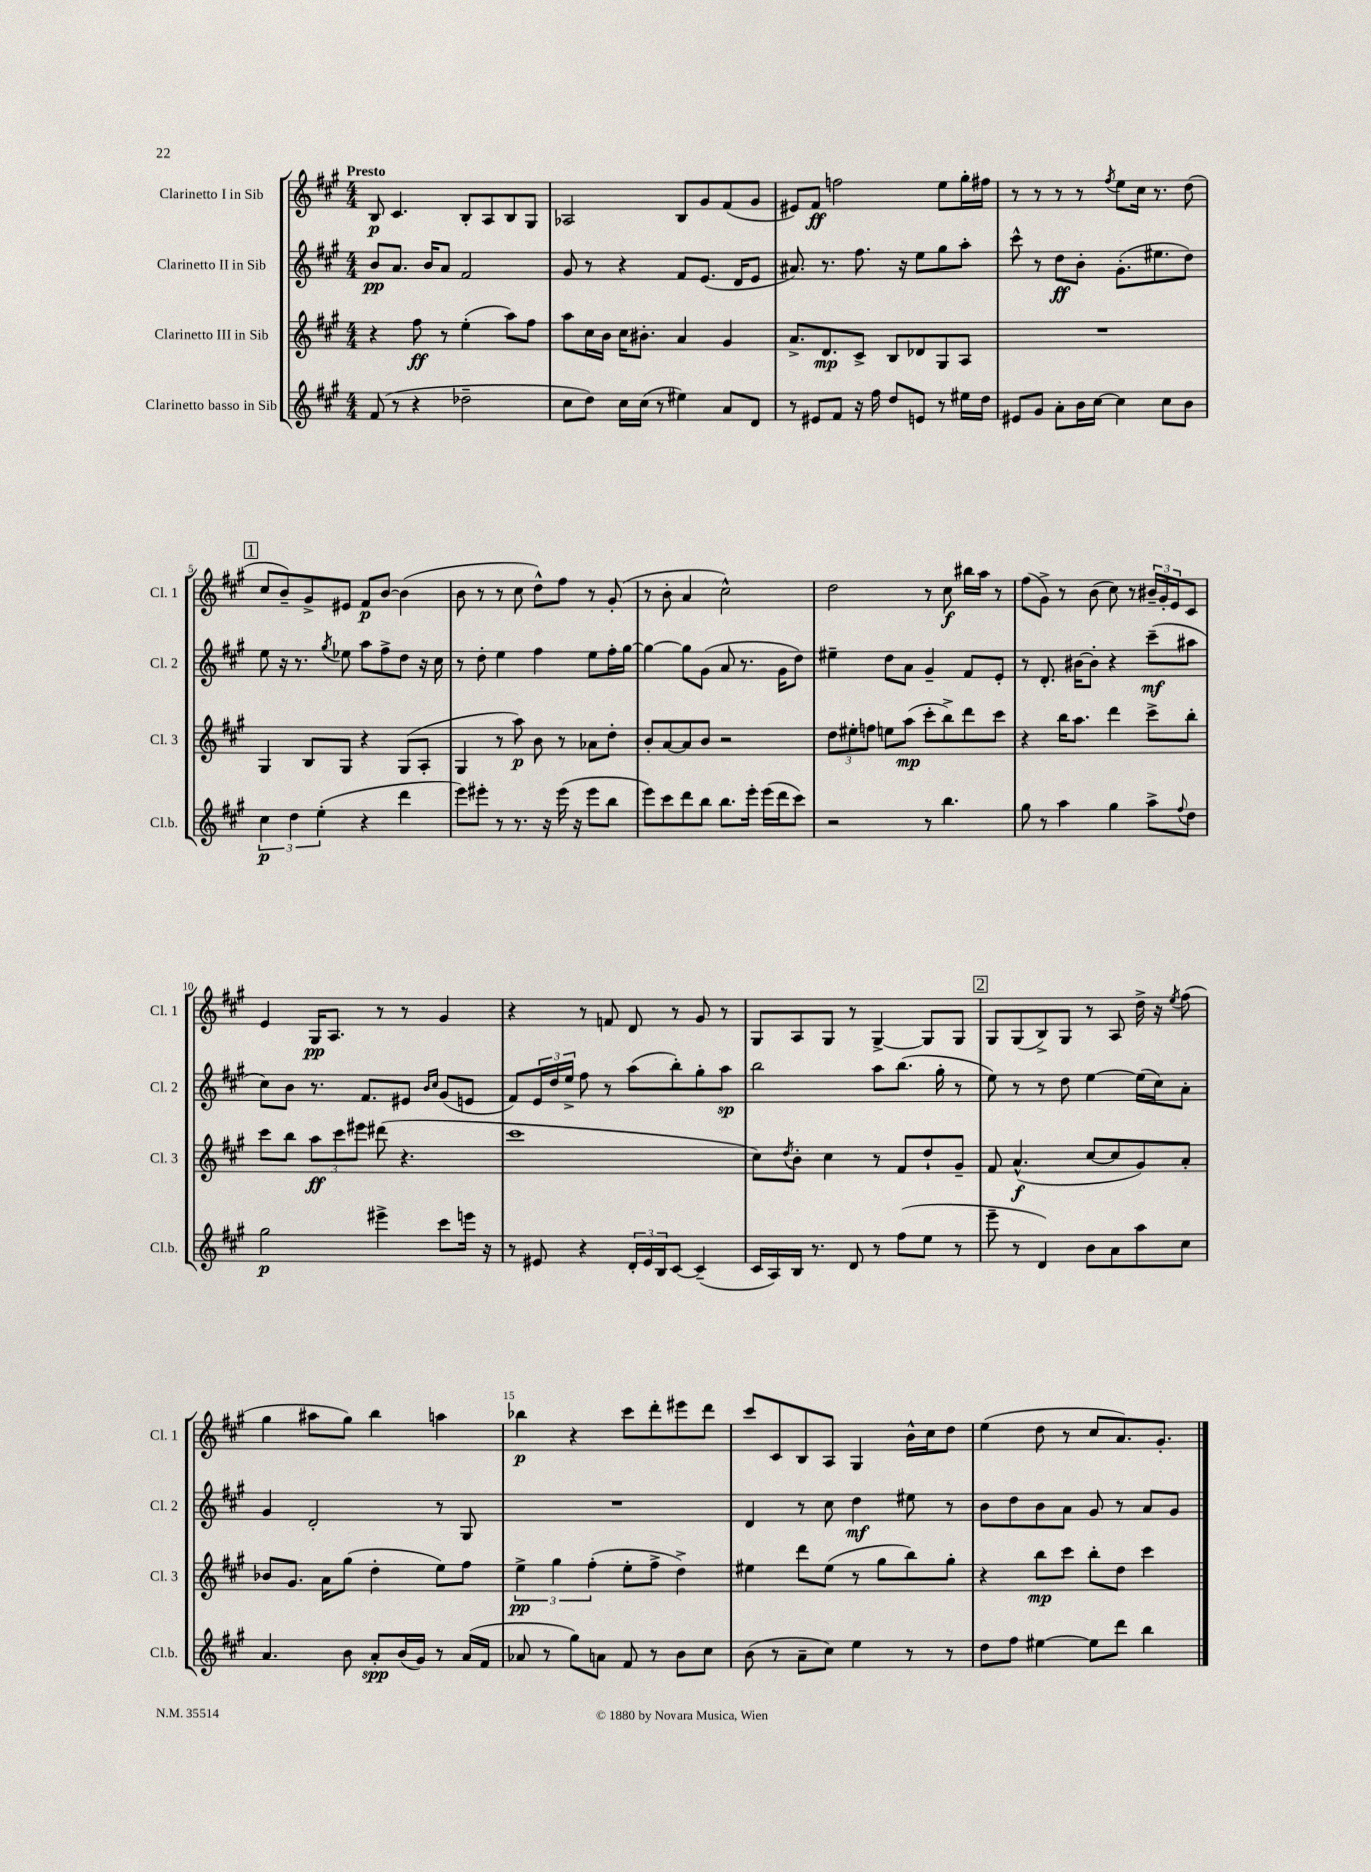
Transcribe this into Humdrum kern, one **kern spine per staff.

**kern	**dynam	**kern	**dynam	**kern	**dynam	**kern	**dynam
*part4	*part4	*part3	*part3	*part2	*part2	*part1	*part1
*staff4	*staff4	*staff3	*staff3	*staff2	*staff2	*staff1	*staff1
*I"Clarinetto basso in Sib	*	*I"Clarinetto III in Sib	*	*I"Clarinetto II in Sib	*	*I"Clarinetto I in Sib	*
*I'Cl.b.	*	*I'Cl. 3	*	*I'Cl. 2	*	*I'Cl. 1	*
*clefG2	*	*clefG2	*	*clefG2	*	*clefG2	*
*k[f#c#g#]	*	*k[f#c#g#]	*	*k[f#c#g#]	*	*k[f#c#g#]	*
*M4/4	*	*M4/4	*	*M4/4	*	*M4/4	*
=1	=1	=1	=1	=1	=1	=1	=1
!	!	!	!	!	!	!LO:TX:a:B:t=Presto	!
(8f#/	.	4r	.	8b/L	pp	8B/	p
8r	.	.	.	8.a/J	.	4.c#/	.
4r	.	8ff#\	ff	.	.	.	.
.	.	.	.	16b/KL	.	.	.
.	.	8r	.	8a/J	.	.	.
2dd-X~\	.	(4ee'\	.	2f#/	.	8B'/L	.
.	.	.	.	.	.	8A/	.
.	.	8aa\L)	.	.	.	8B/	.
.	.	8ff#\J	.	.	.	8G#/J	.
=2	=2	=2	=2	=2	=2	=2	=2
8cc#\L	.	8aa\L	.	8g#/	.	2A-X/	.
8dd\J)	.	16cc#\L	.	8r	.	.	.
.	.	16b\JJ	.	.	.	.	.
16cc#\LL	.	16cc#\KL	.	4r	.	.	.
(16cc#\JJ	.	8.b#X'\J	.	.	.	.	.
8r	.	.	.	.	.	.	.
4ee#X\)	.	4a/	.	8f#/L	.	8B/L	.
.	.	.	.	(8.e/J	.	8g#/	.
8a/L	.	4g#/	.	.	.	(8f#/	.
.	.	.	.	16d/KL	.	.	.
8d/J	.	.	.	8e/J	.	8g#/J	.
=3	=3	=3	=3	=3	=3	=3	=3
8r	.	8.a^/L	.	8.a#X/)	.	8e#X/L)	.
8e#X/L	.	.	.	.	.	8f#/J	ff
.	.	8.d/	mp	8.r	.	.	.
8f#/J	.	.	.	.	.	2ffn\	.
16r	.	8c#^/J	.	8.ff#\	.	.	.
16ff#\	.	.	.	.	.	.	.
8dd/L	.	8B/L	.	.	.	.	.
.	.	.	.	16r	.	.	.
8en/J	.	8d-X/	.	8ee\L	.	.	.
8r	.	8G#/	.	8gg#\	.	8ee\L	.
16ee#X\LL	.	8A/J	.	8aa'\J	.	16gg#'\L	.
16dd\JJ	.	.	.	.	.	16ff#X\JJ	.
=4	=4	=4	=4	=4	=4	=4	=4
8e#X/L	.	1r	.	8ccc#^^\	.	8r	.
8g#/J	.	.	.	8r	.	8r	.
8a'\L	.	.	.	8dd\L	ff	8r	.
16b\L	.	.	.	8b'\J	.	8r	.
[16cc#\JJ	.	.	.	.	.	.	.
.	.	.	.	.	.	8qff#/	.
4cc#\]	.	.	.	(8.g#'\L	.	8ee\L	.
.	.	.	.	.	.	16cc#\Jk	.
.	.	.	.	8.ee#X\	.	8.r	.
8cc#\L	.	.	.	.	.	.	.
8b\J	.	.	.	8dd\J)	.	(8dd\	.
!!LO:LB:g=z
!!LO:REH:place=s1:t=1
=5	=5	=5	=5	=5	=5	=5	=5
6cc#\	p	4G#/	.	8ee\	.	8cc#/L	.
.	.	.	.	16r	.	8b~/)	.
6dd\	.	.	.	.	.	.	.
.	.	.	.	8.r	.	.	.
.	.	8B/L	.	.	.	8g#^/	.
(6ee'\	.	.	.	.	.	.	.
.	.	.	.	8qgg#/	.	.	.
.	.	8G#/J	.	8ee-X\	.	8e#X/J	.
4r	.	4r	.	8aa\L	.	8f#/L	p
.	.	.	.	8ff#^\	.	[8b/J	.
4ddd\	.	(8G#/L	.	8dd\J	.	(4b\]	.
.	.	8A'/J	.	16r	.	.	.
.	.	.	.	16cc#\	.	.	.
=6	=6	=6	=6	=6	=6	=6	=6
8eee\L)	.	4G#/	.	8r	.	8b\	.
8eee#X'\J	.	.	.	8dd'\	.	8r	.
8r	.	8r	.	4ee\	.	8r	.
8.r	.	8aa\)	p	.	.	8cc#\	.
.	.	8b\	.	4ff#\	.	8dd^^\L)	.
16r	.	.	.	.	.	.	.
(16eee#\	.	8r	.	.	.	8ff#\J	.
16r	.	.	.	.	.	.	.
8eee#\L	.	8a-X\L	.	8ee\L	.	8r	.
8bb\J	.	8dd'\J	.	16ff#'\L	.	(8g#'/	.
.	.	.	.	[16gg#\JJ	.	.	.
=7	=7	=7	=7	=7	=7	=7	=7
8eee\L)	.	8b'/L	.	4gg#\_	.	8r	.
8ccc#\	.	[8a/	.	.	.	8b'\	.
8ddd\	.	8a/]	.	8gg#\L]	.	4a/	.
8bb\J	.	8b/J	.	(8g#\J	.	.	.
8.bb\L	.	2r	.	8a/	.	2cc#^^\)	.
.	.	.	.	8.r	.	.	.
16eee'\Jk	.	.	.	.	.	.	.
(16eee\LL	.	.	.	.	.	.	.
16ddd\J	.	.	.	16g#\KL	.	.	.
8ccc#\J)	.	.	.	8dd\J)	.	.	.
=8	=8	=8	=8	=8	=8	=8	=8
2r	.	12dd\L	.	4ee#X~\	.	2dd\	.
.	.	12ee#X'\	.	.	.	.	.
.	.	12ffn\J	.	.	.	.	.
.	.	8een\L	.	8dd\L	.	.	.
.	.	(8aa\J	mp	8a\J	.	.	.
8r	.	8ccc#'\L	.	4g#~/	.	8r	.
4.bb\	.	8bb^\)	.	.	.	8cc#\	f
.	.	8ddd\	.	8f#/L	.	16bb#X\LL	.
.	.	.	.	.	.	16aa\JJ	.
.	.	8ccc#\J	.	8e'/J	.	8r	.
=9	=9	=9	=9	=9	=9	=9	=9
8gg#\	.	4r	.	8r	.	(8ff#\L	.
8r	.	.	.	8.d'/	.	8g#^\J)	.
4aa\	.	16bb\KL	.	.	.	8r	.
.	.	8.aa\J	.	[16b#X\KL	.	.	.
.	.	.	.	8b#'\J]	.	(8b\	.
4gg#\	.	4ddd\	.	4r	.	8cc#\)	.
.	.	.	.	.	.	8r	.
8aa^\L	.	8ccc#^\L	.	(8ccc#~\L	mf	24b#X~/LL	.
.	.	.	.	.	.	24g#'/	.
.	.	.	.	.	.	24e/J	.
8qqff#/	.	.	.	.	.	.	.
8dd\J	.	8bb'\J	.	8aa#X\J	.	8c#/J	.
!!LO:LB:g=z
=10	=10	=10	=10	=10	=10	=10	=10
2gg#\	p	8ccc#\L	.	8cc#\L)	.	4e/	.
.	.	8bb\J	.	8b\J	.	.	.
.	.	12aa\L	ff	8.r	.	16G#/KL	pp
.	.	.	.	.	.	8.A/J	.
.	.	12ccc#\	.	.	.	.	.
.	.	12eee#X\J	.	.	.	.	.
.	.	.	.	8.f#/L	.	.	.
4eee#X^\	.	(8ddd#X\	.	.	.	8r	.
.	.	4.r	.	8e#X/J	.	8r	.
.	.	.	.	16qqb/LL	.	.	.
.	.	.	.	16qqcc#/JJ	.	.	.
8ccc#\L	.	.	.	(8g#/L	.	4g#/	.
16eeen\Jk	.	.	.	8en/J	.	.	.
16r	.	.	.	.	.	.	.
=11	=11	=11	=11	=11	=11	=11	=11
8r	.	1ccc#	.	8f#/L)	.	4r	.
8e#X/	.	.	.	24e/L	.	.	.
.	.	.	.	24dd/	.	.	.
.	.	.	.	24ee^/JJ	.	.	.
4r	.	.	.	8ff#\	.	8r	.
.	.	.	.	8r	.	8fn/	.
24d'/LL	.	.	.	(8aa\L	.	8d/	.
24e#/	.	.	.	.	.	.	.
24B/J	.	.	.	.	.	.	.
[8c#/J	.	.	.	8bb'\)	.	8r	.
(4c#~/]	.	.	.	8gg#'\	.	8g#/	.
.	.	.	.	8aa\J	sp	8r	.
=12	=12	=12	=12	=12	=12	=12	=12
16c#/LL	.	8cc#\L)	.	2bb\	.	8G#/L	.
16A/)	.	.	.	.	.	.	.
.	.	8qdd/	.	.	.	.	.
16B/JJ	.	8b'\J	.	.	.	8A/	.
8.r	.	.	.	.	.	.	.
.	.	4cc#\	.	.	.	8G#/J	.
8d/	.	.	.	.	.	8r	.
8r	.	8r	.	8aa\L	.	[4G#^/	.
(8ff#\L	.	8f#/L	.	(8.bb\J	.	.	.
8ee\J	.	8dd`/	.	.	.	8G#/L]	.
.	.	.	.	16gg#'\	.	.	.
8r	.	8g#~/J	.	8r	.	8G#/J	.
!!LO:REH:place=s1:t=2
=13	=13	=13	=13	=13	=13	=13	=13
8eee~\	.	8f#/	.	8ee\)	.	8G#/L	.
8r	.	(4.a^^/	f	8r	.	(8G#/	.
4d/)	.	.	.	8r	.	8B^/)	.
.	.	.	.	8dd\	.	8G#/J	.
8b\L	.	[8cc#/L	.	[4ee\	.	8r	.
8a\	.	8cc#/]	.	.	.	8A/	.
8aa\	.	8g#/)	.	(16ee\LL]	.	16dd^\	.
.	.	.	.	16cc#\J)	.	16r	.
.	.	.	.	.	.	8qee/	.
8cc#\J	.	8a'/J	.	8a'\J	.	(8ff#\	.
!!LO:LB:g=z
=14	=14	=14	=14	=14	=14	=14	=14
4.a/	.	8b-X/L	.	4g#/	.	4gg#\	.
.	.	8.g#/J	.	.	.	.	.
.	.	.	.	2d'/	.	8aa#X\L	.
.	.	16a\KL	.	.	.	.	.
8b\	.	(8gg#\J	.	.	.	8gg#\J)	.
8a'/L	spp	4dd'\	.	.	.	4bb\	.
(16b/L	.	.	.	.	.	.	.
16g#/JJ)	.	.	.	.	.	.	.
8r	.	8ee\L)	.	8r	.	4aan\	.
(16a/LL	.	8ff#\J	.	8G#/	.	.	.
16f#/JJ	.	.	.	.	.	.	.
=15	=15	=15	=15	=15	=15	=15	=15
8a-X/	.	6ee^\	pp	1r	.	4bb-X\	p
8r	.	.	.	.	.	.	.
.	.	6gg#\	.	.	.	.	.
8gg#\L)	.	.	.	.	.	4r	.
.	.	(6ff#'\	.	.	.	.	.
8an\J	.	.	.	.	.	.	.
8f#/	.	8ee'\L	.	.	.	8ccc#\L	.
8r	.	8ff#^\J	.	.	.	8ddd'\	.
8b\L	.	4dd^\)	.	.	.	8eee#X\	.
8cc#\J	.	.	.	.	.	8ddd\J	.
=16	=16	=16	=16	=16	=16	=16	=16
(8b\	.	4ee#X\	.	4d/	.	8ccc#/L	.
8r	.	.	.	.	.	8c#/	.
8a~\L	.	8ddd\L	.	8r	.	8B/	.
8cc#\J)	.	(8ee#\J	.	8cc#\	.	8A/J	.
4ee\	.	8r	.	4dd\	mf	4G#/	.
.	.	8gg#\L	.	.	.	.	.
8r	.	8bb\)	.	8ee#X\	.	16b^^\LL	.
.	.	.	.	.	.	16cc#\J	.
8r	.	8gg#'\J	.	8r	.	8dd\J	.
=17	=17	=17	=17	=17	=17	=17	=17
8dd\L	.	4r	.	8b\L	.	(4ee\	.
8ff#\J	.	.	.	8dd\	.	.	.
[4ee#X\	.	8bb\L	mp	8b\	.	8dd\	.
.	.	8ccc#\J	.	8a\J	.	8r	.
8ee#\L]	.	8bb'\L	.	8g#/	.	8cc#/L	.
8ddd\J	.	8dd\J	.	8r	.	8.a/)	.
4bb\	.	4ccc#\	.	8a/L	.	.	.
.	.	.	.	.	.	8.g#'/J	.
.	.	.	.	8g#/J	.	.	.
==	==	==	==	==	==	==	==
*-	*-	*-	*-	*-	*-	*-	*-
